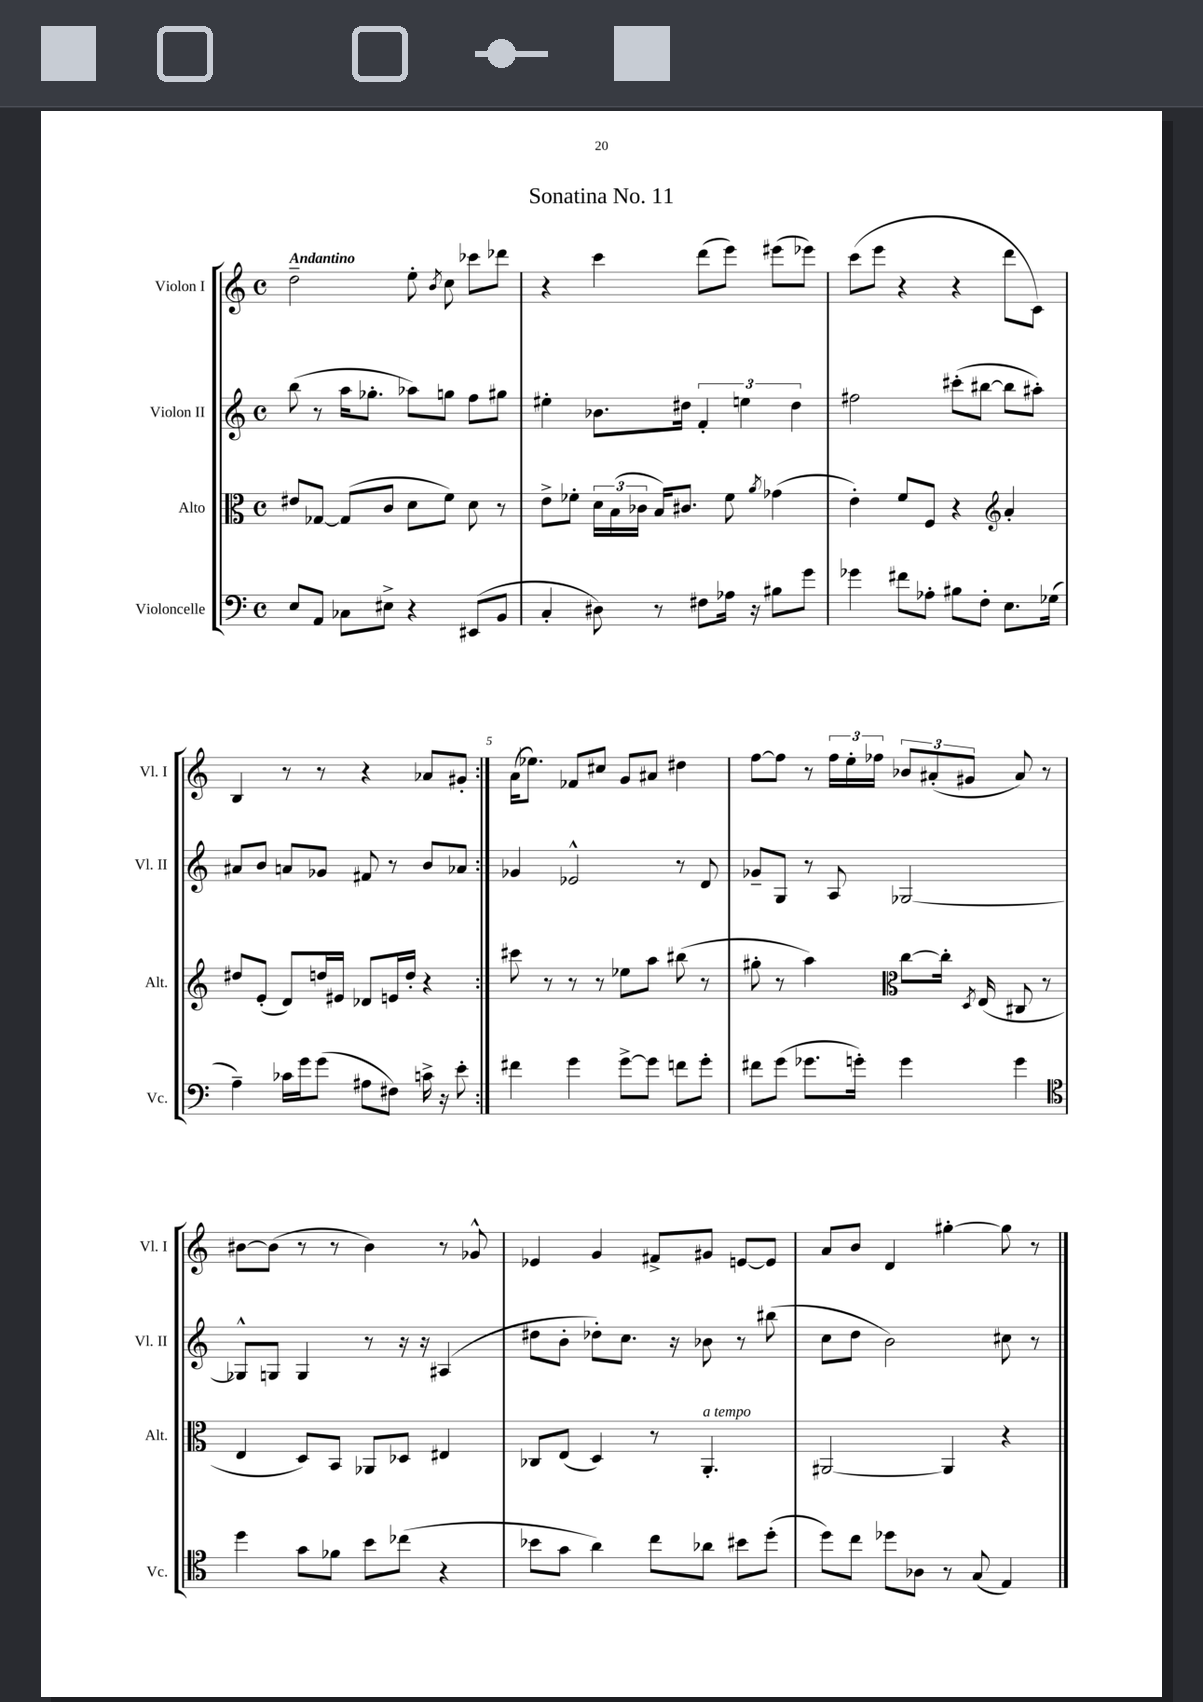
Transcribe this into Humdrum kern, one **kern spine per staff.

**kern	**kern	**kern	**kern
*staff4	*staff3	*staff2	*staff1
*clefF4	*clefC3	*clefG2	*clefG2
*k[]	*k[]	*k[]	*k[]
*M4/4	*M4/4	*M4/4	*M4/4
*met(c)	*met(c)	*met(c)	*met(c)
8E/L	8e#/L	(8bb\	2dd~\
8AA/J	[8G-/J	8r	.
8C-\L	(8G-/]L	16aa\LK	.
.	.	8.gg-'\J	.
8E#^\J	8c/J	.	.
4r	8d\L	8aa-\L)	8ee'\
.	.	.	8qb/
.	8f\J)	8gg\J	8cc\
(8EE#/L	8d\	8ff\L	8ccc-\L
8BB/J	8r	8gg#\J	8ddd-\J
=	=	=	=
4C'/	8e^\L	4ee#'\	4r
.	8f-'\J	.	.
8D#\)	24d\LL	8.b-\L	4ccc\
.	(24B\	.	.
.	24c-\JJ	.	.
8r	16B/LK)	.	.
.	8.c#/J	16dd#\Jk	.
8F#\L	.	6f'/	(8ddd\L
16A-\Jk	8f-\	.	8eee\J)
.	.	6ee\	.
16r	.	.	.
.	8qa/	.	.
8B#\L	(4g-\	.	(8eee#\L
.	.	6dd#\	.
8g\J	.	.	8eee-\J)
=	=	=	=
4g-\	4e'\)	2ff#\	(8ccc\L
.	.	.	8eee\J
8f#\L	8f/L	.	4r
8A-'\J	8F/J	.	.
8B#\L	4r	(8ccc#'\L	4r
8F'\J	.	[8bb#\J	.
*	*clefG2	*	*
8.E\L	4a'/	8bb#\]L	8ddd\L
.	.	8aa#'\J)	8c\J)
(16G-\Jk	.	.	.
=	=	=	=
4A~\)	8dd#/L	8a#/L	4B/
.	(8e'/J	8b/J	.
16c-\LL	8d/L)	8a/L	8r
16g\J	.	.	.
(8g\J	16dd/L	8g-/J	8r
.	16e#/JJ	.	.
8A#\L	8d-/L	8f#/	4r
8F#\J)	16e/L	8r	.
.	16dd'/JJ	.	.
16c^\	4r	8b/L	8a-/L
16r	.	.	.
8e'\	.	8a-/J	8g#'/J
=:|!	=:|!	=:|!	=:|!
4f#\	8ccc#\	4g-/	(16a\LK
.	.	.	8.ee-\J)
.	8r	.	.
4g\	8r	2e-^^/	8f-/L
.	8r	.	8cc#/J
[8g^\L	8ee-\L	.	8g/L
8g\]J	8aa\J	.	8a#/J
8f\L	(8bb#\	8r	4dd#\
8g'\J	8r	8d/	.
=	=	=	=
8f#\L	8gg#'\	8g-~/L	[8ff\L
(8g\J	8r	8G/J	8ff\]J
8.g-\L	4aa\)	8r	8r
.	.	8A/	24ff\LL
.	.	.	24ee'\
16g'\Jk)	.	.	.
.	.	.	24ff-\JJ
*	*clefC3	*	*
4g\	[8cc\L	[2G-/	12b-/L
.	.	.	(12a#'/
.	16cc'\]Jk	.	.
.	.	.	12g#/J
.	8qD/	.	.
.	(16E/	.	.
4g\	8C#/	.	8a#/)
.	8r	.	8r
=	=	=	=
*clefC4	*	*	*
4dd\	4E/	8G-^^/]L	[8b#\L
.	.	8G/J	(8b#\]J
8g\L	8D/L)	4G/	8r
8f-\J	8BB/J	.	8r
8b\L	8AA-/L	8r	4b#\)
(8cc-\J	8D-/J	16r	.
.	.	16r	.
4r	4E#/	(4A#/	8r
.	.	.	8g-^^/
=	=	=	=
8b-\L	8C-/L	8dd#\L	4e-/
8g\J	(8E/J	8b'\J	.
4a\)	4D/)	8dd-'\L)	4g/
.	.	8.cc\J	.
8cc\L	8r	.	8f#^/L
.	.	16r	.
8a-\J	4.AA'/	8b-\	8g#/J
8b#\L	.	8r	[8e/L
(8dd'\J	.	(8bb#\	8e/]J
=	=	=	=
8dd\L)	[2AA#/	8cc\L	8a/L
8cc\J	.	8dd\J	8b/J
8dd-\L	.	2b\)	4d/
8A-\J	.	.	.
8r	4AA#/]	.	[4gg#'\
(8G/	.	.	.
4E/)	4r	8cc#\	8gg#\]
.	.	8r	8r
==	==	==	==
*-	*-	*-	*-
